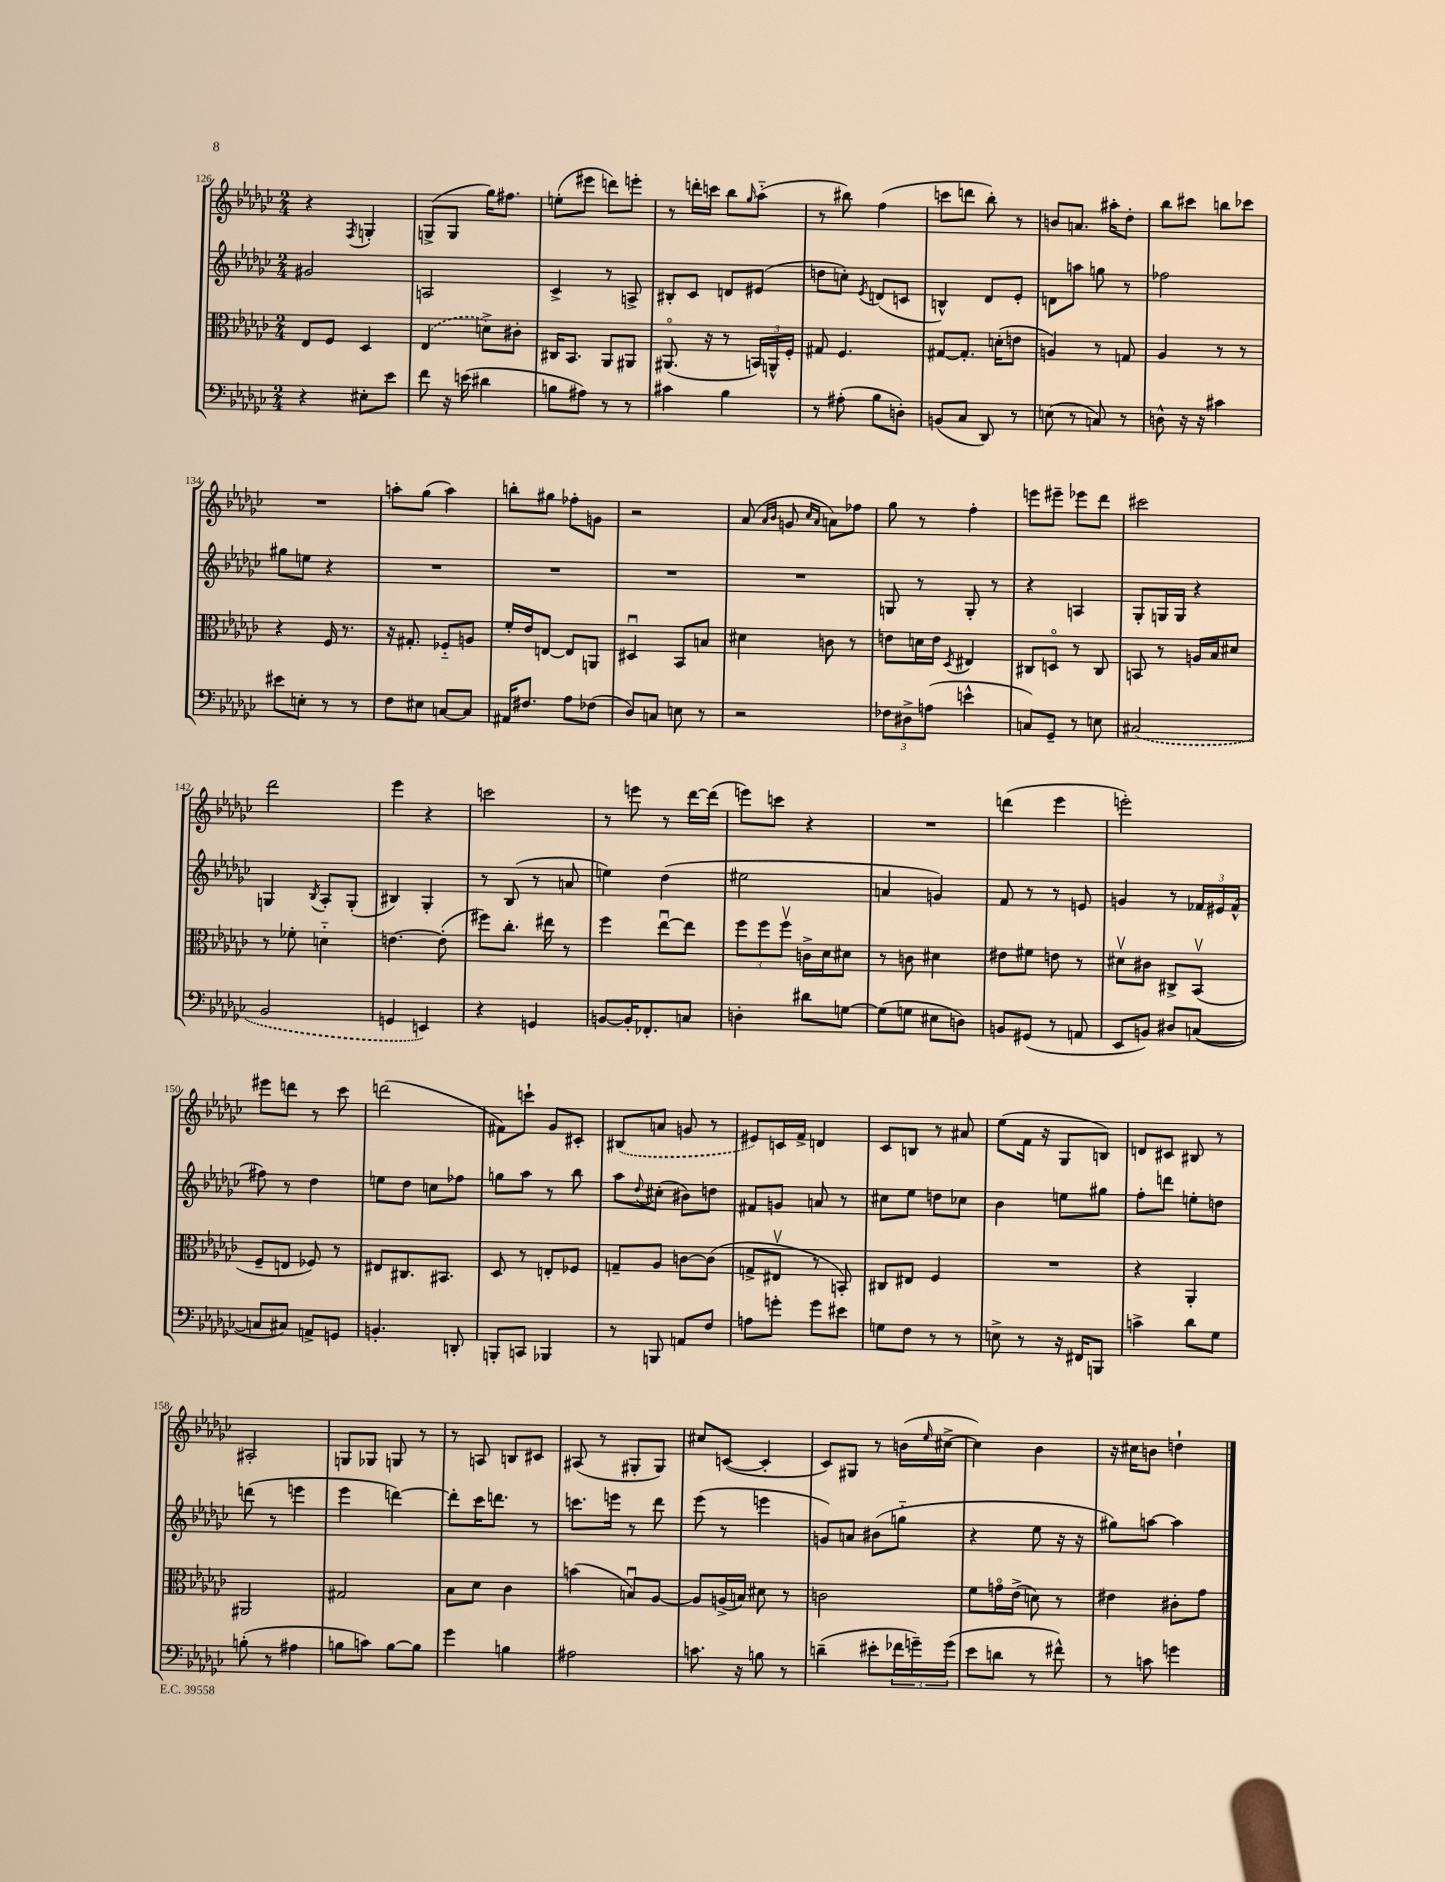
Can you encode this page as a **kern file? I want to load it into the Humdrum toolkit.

**kern	**kern	**kern	**kern
*staff4	*staff3	*staff2	*staff1
*clefF4	*clefC3	*clefG2	*clefG2
*k[b-e-a-d-g-c-]	*k[b-e-a-d-g-c-]	*k[b-e-a-d-g-c-]	*k[b-e-a-d-g-c-]
*M2/4	*M2/4	*M2/4	*M2/4
4r	8E-	2g#	4r
.	8F	.	.
.	.	.	8qF
8E#'	4D-	.	4G'
8e-	.	.	.
=	=	=	=
8f	(4E-	2A	(8G^
16r	.	.	8G
(16e	.	.	.
4d#	8d^)	.	16gg-)
.	.	.	8.ff#
.	8c#'	.	.
=	=	=	=
8B	16C#	4c-^	(8ee'
.	8.BB-	.	.
8A#)	.	.	8eee#
8r	8AA-	8r	8ddd)
8r	8AA#	8A^	8eee'
=	=	=	=
4c#	(8.AA#o	8B#'	8r
.	.	8c-	16ddd'
.	16r	.	16ccc
4B-	8r	8d	8bb-
.	.	.	16qqgg-
.	24BB)	(8e#	(8aa-'~
.	24AA^^	.	.
.	24F'	.	.
=	=	=	=
8r	8G#	8dd	8r
(8A#'	4.F	8cc')	8bb#)
.	.	8qe-	.
8B-	.	(8d	(4ff
8D')	.	8c	.
=	=	=	=
(8BB	[8G#	4B^^)	8ccc
8C-	8.G#']	.	8ddd
8DD-)	.	8d-	8bb-')
.	(16d'	.	.
8r	8e	8e-'	8r
=	=	=	=
(8E	4A)	8d	8b
8r	.	8aa	8.a
8C)	8r	8gg	.
.	.	.	16aa#'
8r	8G	8r	8dd-'
=	=	=	=
8D^^	4A-	2ff-	8bb-
16r	.	.	8ccc#
16r	.	.	.
4c#	8r	.	8bb
.	8r	.	8ccc-
=	=	=	=
8e#	4r	8gg#	2r
8E'	.	8ee	.
8r	16F	4r	.
.	8.r	.	.
8r	.	.	.
=	=	=	=
8F	16r	2r	8aa'
.	8.G#'	.	.
8E#	.	.	(8gg-
[8C	8F-'~	.	4aa)
8C]	8A	.	.
=	=	=	=
16AA#	16f'	2r	8bb'
8.F#	16e-	.	.
.	[8E	.	8gg#
8A-	8E]	.	8ff-'
(8F-	8AA	.	8g
=	=	=	=
8D-)	4D#u	2r	2r
8C	.	.	.
8E	8BB-	.	.
8r	8B	.	.
=	=	=	=
2r	4d#	2r	(8a-
.	.	.	16qqa-
.	.	.	16qqb-
.	.	.	8g
.	.	.	16qqcc-
.	.	.	16qqa-
.	8c	.	8a)
.	8r	.	8ff-
=	=	=	=
12F-	8e	8G	8gg-
12D#^	.	.	.
.	16d	8r	8r
(12A	.	.	.
.	16e	.	.
.	8qD-	.	.
4e^^	4E#	8G'	4ff'
.	.	8r	.
=	=	=	=
8C)	8C#	4r	8eee
8GG-~	8Do	.	8eee#~
8r	8r	4A	8eee-
8E	8C#	.	8ddd-
=	=	=	=
(2C#	8BB	8G-'	2ccc#
.	8r	16G	.
.	.	16G	.
.	16A	4r	.
.	16B-	.	.
.	8d#	.	.
=	=	=	=
2BB-	8r	4G	2ddd-
.	8f-'	.	.
.	.	8qB-	.
.	4d'~	8A-'	.
.	.	(8G'	.
=	=	=	=
4GG	[4.e	4B#)	4eee-
4EE)	.	4G-'	4r
.	(8e']	.	.
=	=	=	=
4r	8ff#)	8r	2ccc
.	8.cc-'	(8B-	.
4GG	.	8r	.
.	16ee#	.	.
.	8r	8a	.
=	=	=	=
[8BB	4ff	4ee)	8r
16BB']	.	.	8eee
8.FF-'	.	.	.
.	[8ee-u	(4dd-	8r
8C	8ee-]	.	[16ddd-
.	.	.	(16ddd-]
=	=	=	=
4D'	12ff	2ee#	8eee)
.	12ff	.	.
.	.	.	8ccc
.	12ffv	.	.
8d#	16c^	.	4r
.	16d-	.	.
[8G	8d#	.	.
=	=	=	=
(8G]	8r	4a	2r
8G	8c	.	.
8E#	4d#	4g)	.
8D)	.	.	.
=	=	=	=
8BB	8e#	8f	(4ddd
(8GG#	8f#	8r	.
8r	8e	8r	4eee-
8AA	8r	8e	.
=	=	=	=
8EE-	8d#v	4g	2eee')
8BB)	8c#	.	.
8D#	8C#^	8r	.
([8C	(8BB-v	24f-	.
.	.	24e#	.
.	.	(24f-^^	.
=	=	=	=
8C]	8F~	8ff#)	8eee#
8C#)	8E	8r	8ddd
8AA^	8F-)	4dd-	8r
8GG	8r	.	8ccc-
=	=	=	=
4.BB'	8E#	8ee	(2ddd
.	8.C#	8dd-	.
.	.	8cc	.
.	8.BB#	.	.
8DD'	.	8ff-	.
=	=	=	=
8BBB'	8D-	8gg	8f#)
8CC	8r	8aa-	8ccc`
4BBB-	8E'	8r	8g-
.	8F-	8bb-	8c#'
=	=	=	=
8r	8G~	8aa-	(8B#
.	.	8qqdd-	.
8BBB	8A-	(8cc#'	8a
8AA	[8c	8b#)	8g
8F	(8c]	8dd	8r
=	=	=	=
8A	8G^	8f#	8e#)
8g'	8E#v	8g	16c
.	.	.	16f^
8g	8r	8a	4d
8e#	8BB')	8r	.
=	=	=	=
8G	8C#	8cc#	8c-
8F	8E#	8ee-	8B
8r	4F	8dd	8r
8r	.	8cc-	8a#
=	=	=	=
8E^	2r	4b-	(8ee-
8r	.	.	16f
.	.	.	16r
16r	.	8ee	8G-
16FF#	.	.	.
8BBB	.	8gg#	8B)
=	=	=	=
4c^	4r	8ff'	8d
.	.	8ddd	8c#
8d-	4AA-'	8ee'	8B#
8G-	.	8dd	8r
=	=	=	=
(8B'	2AA#	(8ddd	2A#'
8r	.	8r	.
4A#	.	4eee	.
=	=	=	=
8B	2G#	4eee-	8G
8c)	.	.	8G-
[8B	.	[4ddd)	8G
8B]	.	.	8r
=	=	=	=
4g-	8B-	8ddd']	8r
.	8d-	16ccc-	8A
.	.	8.ddd	.
4B	4c-	.	8B
.	.	8r	8c#
=	=	=	=
2A#	(4b	8.ccc	(8A#
.	.	.	8r
.	.	16eee	.
.	8Bu)	8r	8G#'
.	[8A-	8ddd-	8G#)
=	=	=	=
8.c	8A-]	(8eee-	8cc#
.	(16A^	8r	([8c
16r	16B)	.	.
8B	8d#	4eee	4c']
8r	8r	.	.
=	=	=	=
(4d~	2c	8g)	8c-)
.	.	8a	8G#
8e#'	.	(8b#	8r
24f-	.	8gg'~	(16b
24g~)	.	.	.
.	.	.	16qqee-
.	.	.	[16cc#^
(24g	.	.	.
=	=	=	=
8e-	8f	4r	4cc#])
8d	16go	.	.
.	(16e-^	.	.
8r	8d)	8ee-	4b-
8f#^^)	8r	16r	.
.	.	16r	.
=	=	=	=
8r	4e#	8gg#)	16r
.	.	.	16cc#
8c	.	[8aa	8b
4g	8c#'	4aa]	4dd`
.	8g-	.	.
==	==	==	==
*-	*-	*-	*-
